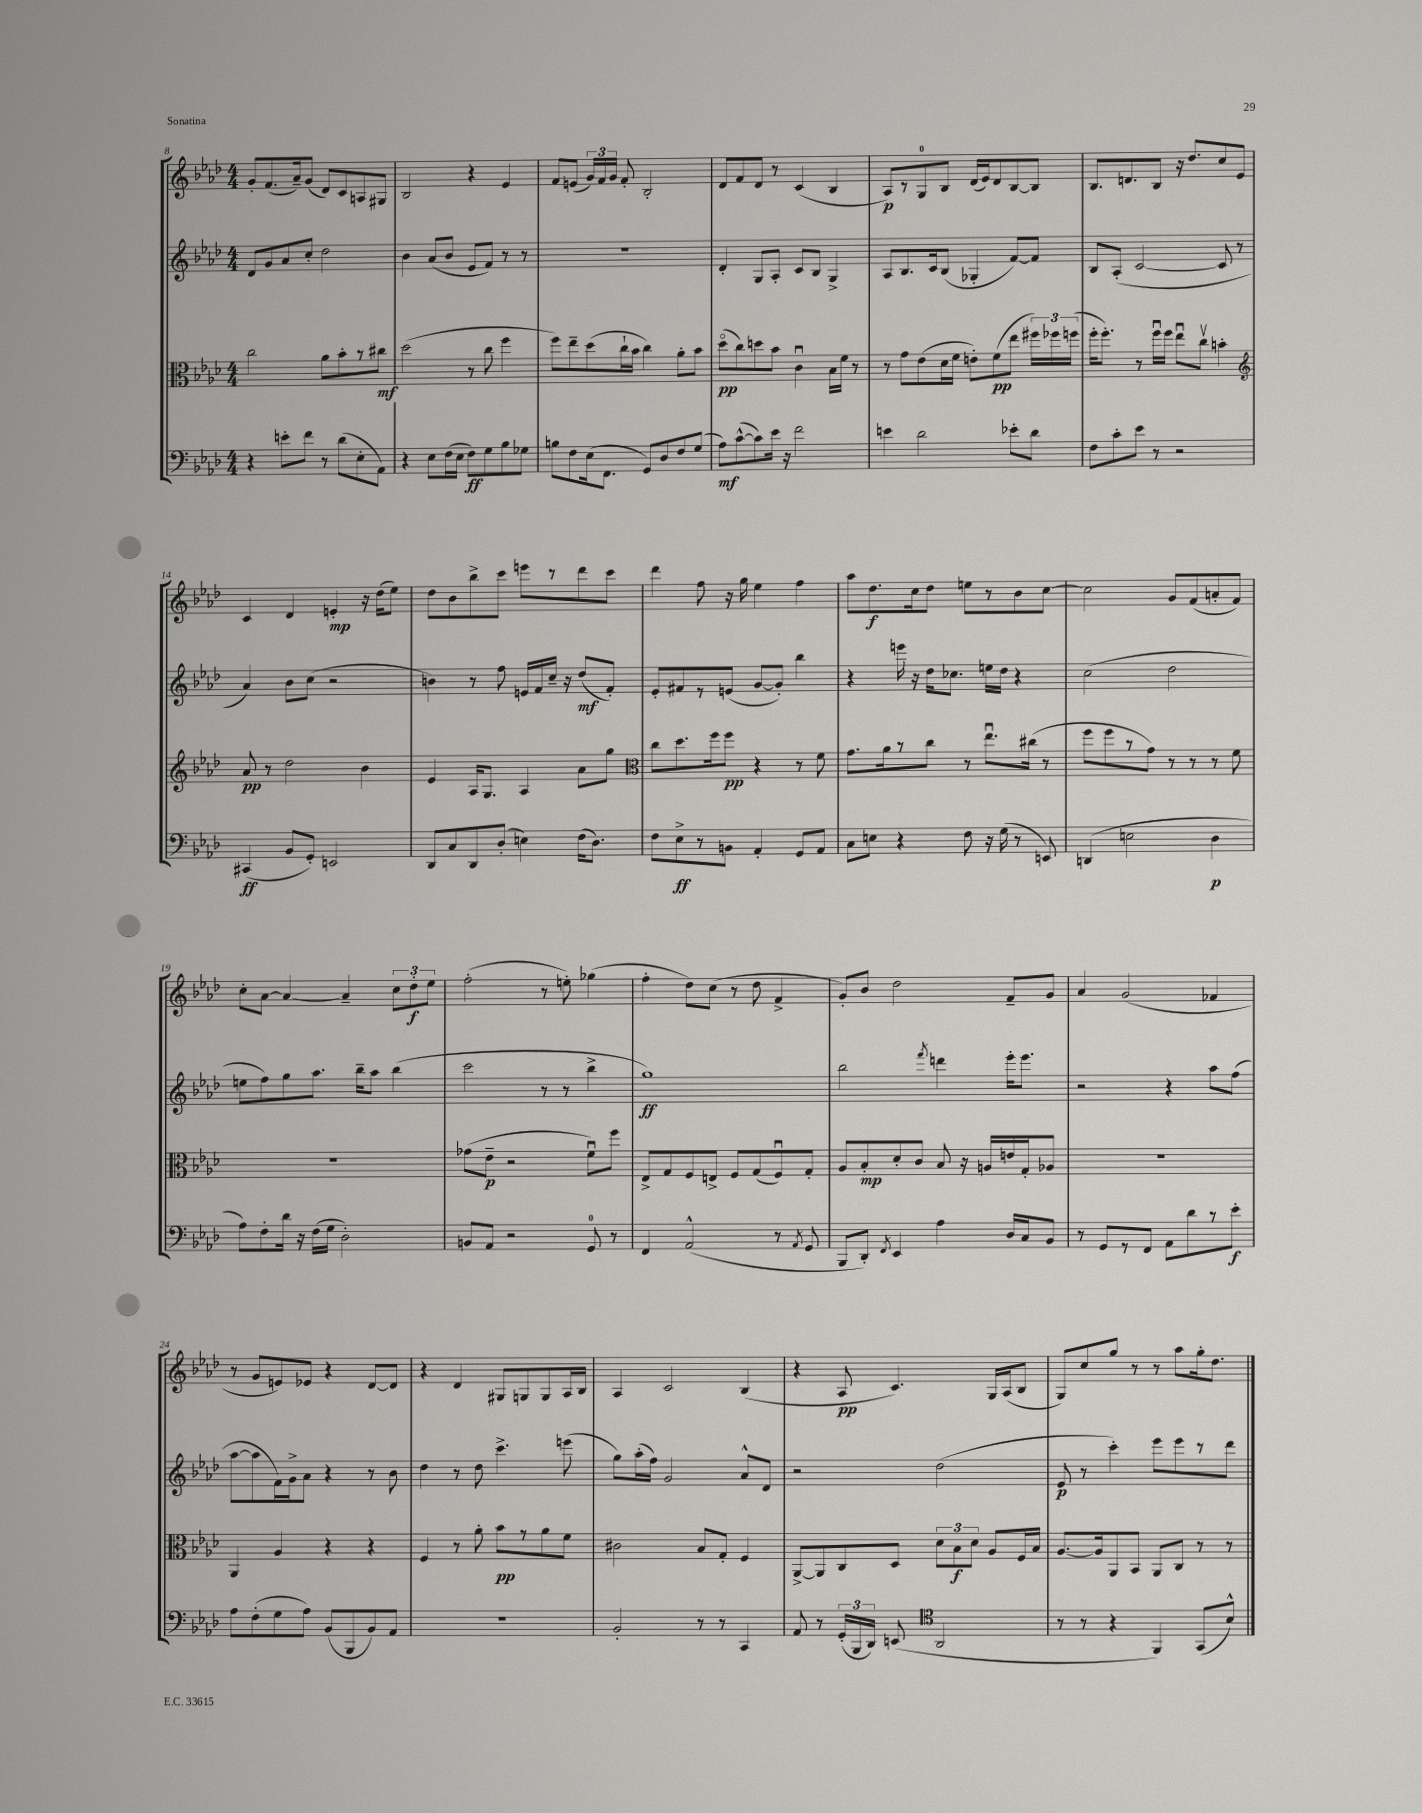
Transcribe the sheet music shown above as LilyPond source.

<<
\new StaffGroup <<
\new Staff = "s0" {
    \clef treble \key aes \major \numericTimeSignature \time 4/4
    \autoBeamOff g'8[-. f'8.( aes'16--) g'8]( des'8[) c'8 a8 gis8] |
    bes2 r4 ees'4 |
    f'8[ e'8]( \tuplet 3/2 { g'16[) f'16 g'16] } f'8-. bes2-. |
    des'8[ f'8 des'8] r8 c'4( bes4 |
    aes8[\p) r8 g8-0 bes8] des'16[( ees'16) des'8 bes8~ bes8] |
    bes8.[ d'8. bes8] r16 des''8.[ c''8 ees'8] |
    c'4 des'4 e'4-.\mp r16 des''16[( ees''8]) |
    des''8[ bes'8 bes''8-> c'''8] e'''8[ r8 des'''8 c'''8] |
    des'''4 f''8 r16 g''16 ees''4 f''4 |
    aes''8[ des''8.\f c''16 des''8] e''8[ r8 bes'8 c''8]~ |
    c''2 g'8[ f'8( a'8-. f'8]) |
    c''8[-. aes'8]~ aes'4~ aes'4-- \tuplet 3/2 { c''8[ des''8-.\f ees''8] } |
    f''2-.( r8 e''8-.) ges''4( |
    f''4-. des''8[) c''8]( r8 des''8 f'4-> |
    g'8[-.) bes'8] des''2 f'8[-- g'8] |
    aes'4 g'2( fes'4 |
    r8 g'8[ e'8) ees'8] r4 des'8[~ des'8] |
    r4 des'4 gis8[ g8 g8 aes16 bes16] |
    aes4 c'2 bes4( |
    r4 aes8\pp c'4.) g16[ aes16( bes8] |
    g8[) c''8 g''8] r8 r8 aes''8[ g''16-. des''8.] \bar "|." |
}
\new Staff = "s1" {
    \clef treble \key aes \major \numericTimeSignature \time 4/4
    \autoBeamOff des'8[ g'8 aes'8 c''8]-. des''2 |
    bes'4 aes'8[( bes'8] ees'8[ f'8]) r8 r8 |
    r1 |
    des'4-. g8[ aes8]-. c'8[ bes8] g4-> |
    aes8[ bes8. c'16 bes8]( ges4-. f'8[~) f'8] |
    bes8[ aes8]-.( c'2~ c'8 r8 |
    aes'4) bes'8[ c''8]( r2 |
    b'4) r8 f''8 e'16[ f'16 c''16]-- r16 des''8[\mf( f'8]-.) |
    ees'8[-. fis'8 r8 e'8]( g'8[~ g'8]-.) bes''4 |
    r4 e'''16 r16 des''16[ ces''8.] e''16[ des''16] r4 |
    c''2( des''2 |
    e''8[ f''8) g''8 aes''8.] bes''16[-- aes''8] bes''4( |
    c'''2 r8 r8 bes''4-> |
    g''1\ff) |
    bes''2 \acciaccatura { f'''8 } d'''4 ees'''16[-. ees'''8.] |
    r2 r4 aes''8[ f''8]( |
    aes''8[~ aes''8 f'16) g'16-> aes'8] r4 r8 bes'8 |
    des''4 r8 des''8 c'''4.-> e'''8( |
    g''8[) aes''16-.( f''16]) g'2 aes'8[-^ des'8] |
    r2 des''2( |
    ees'8\p r8 c'''4-.) ees'''8[ ees'''8 r8 des'''8] \bar "|." |
}
\new Staff = "s2" {
    \clef alto \key aes \major \numericTimeSignature \time 4/4
    \autoBeamOff c''2 aes'8[ bes'8-. r8 cis''8]\mf |
    des''2( r8 c''8 f''4 |
    f''8[) ees''8-- des''8( c''16-! bes'16] c''4) aes'8[-. bes'8] |
    des''8[\flageolet\pp( c''8) d''8 bes'8] c'4\downbow bes16[ f'16] r8 |
    r8 g'8[ ees'8( des'16 f'16] e'8[-.) f'8\pp( ees''8] \tuplet 3/2 { fis''16[) fes''16 f''16]( } |
    f''16[-. f''8.]-.) r8 f''16[\downbow f''16] ees''8[\downbow c''8]\upbow b'4-. |
    \clef treble aes'8\pp r8 des''2 bes'4 |
    ees'4 aes16[ g8.] aes4 aes'8[ g''8] |
    \clef alto c''8[ des''8. f''16 f''8]\pp r4 r8 f'8 |
    g'8.[ aes'16 r8 c''8] r8 ees''8.[\downbow cis''16]( r8 |
    f''8[ f''8 r8 g'8]) r8 r8 r8 f'8 |
    R1 |
    ges'8[( ees'8]--\p r2 f'8[\downbow) f''8] |
    ees8[-> g8 f8 e8]-> f8[ g8( f8\downbow) g8]-. |
    aes8[ bes8-.\mp des'8-. c'8] bes8 r16 a16[ e'16 g16-. aes8] |
    R1 |
    aes,4 aes4 r4 r4 |
    f4 r8 aes'8-. bes'8[\pp r8 aes'8 f'8] |
    cis'2 bes8[ g8]-. f4 |
    aes,8[~-> aes,8 c8 des8] \tuplet 3/2 { des'8[ bes8\f des'8] } aes8[ f16 bes16] |
    aes8.[~ aes16 aes,8 bes,8] aes,8[ c8] r8 r8 \bar "|." |
}
\new Staff = "s3" {
    \clef bass \key aes \major \numericTimeSignature \time 4/4
    \autoBeamOff r4 e'8[-. f'8] r8 des'8[( ees8-. aes,8]) |
    r4 ees8[ f16( ees16] f8[\ff) g8 bes8 ges8] |
    b8[ f8 ees16( f,8.] g,8[) des8 f8 g8]( |
    aes8[\mf) c'8~-^( c'8) ees'16] r16 f'2 |
    e'4 des'2 ees'8[-. des'8] |
    f8[ c'8-. ees'8] r8 r2 |
    cis,4\ff( bes,8[ g,8]-.) e,2 |
    des,8[ c8 des,8 des8]-.( e4) f16[( des8.]) |
    f8[ ees8->\ff r8 b,8] aes,4-. g,8[ aes,8] |
    c8[ e8] r4 f8 r16 g16( r8 e,8) |
    d,4( e2 des4\p |
    aes8[) f8-. des'16] r16 f16[( g16] des2-.) |
    b,8[ aes,8] r2 g,8-0 r8 |
    f,4 aes,2-^( r8 \acciaccatura { aes,8 } g,8 |
    bes,,8[ des,8]-.) \acciaccatura { f,8 } ees,4 aes4 des16[ c16 bes,8] |
    r8 g,8[ r8 f,8] aes,8[ des'8 r8 ees'8]-.\f |
    aes8[ f8-.( g8 aes8]) bes,8[( bes,,8 bes,8) aes,8] |
    R1 |
    bes,2-. r8 r8 c,4 |
    aes,8 r8 \tuplet 3/2 { g,16[-.( bes,,16 des,16]) } e,8( \clef tenor aes,2 |
    r8 r8 r4 f,4) g,8[( bes8]-^) \bar "|." |
}
>>
>>
\layout { \context { \Score currentBarNumber = #8 } }
